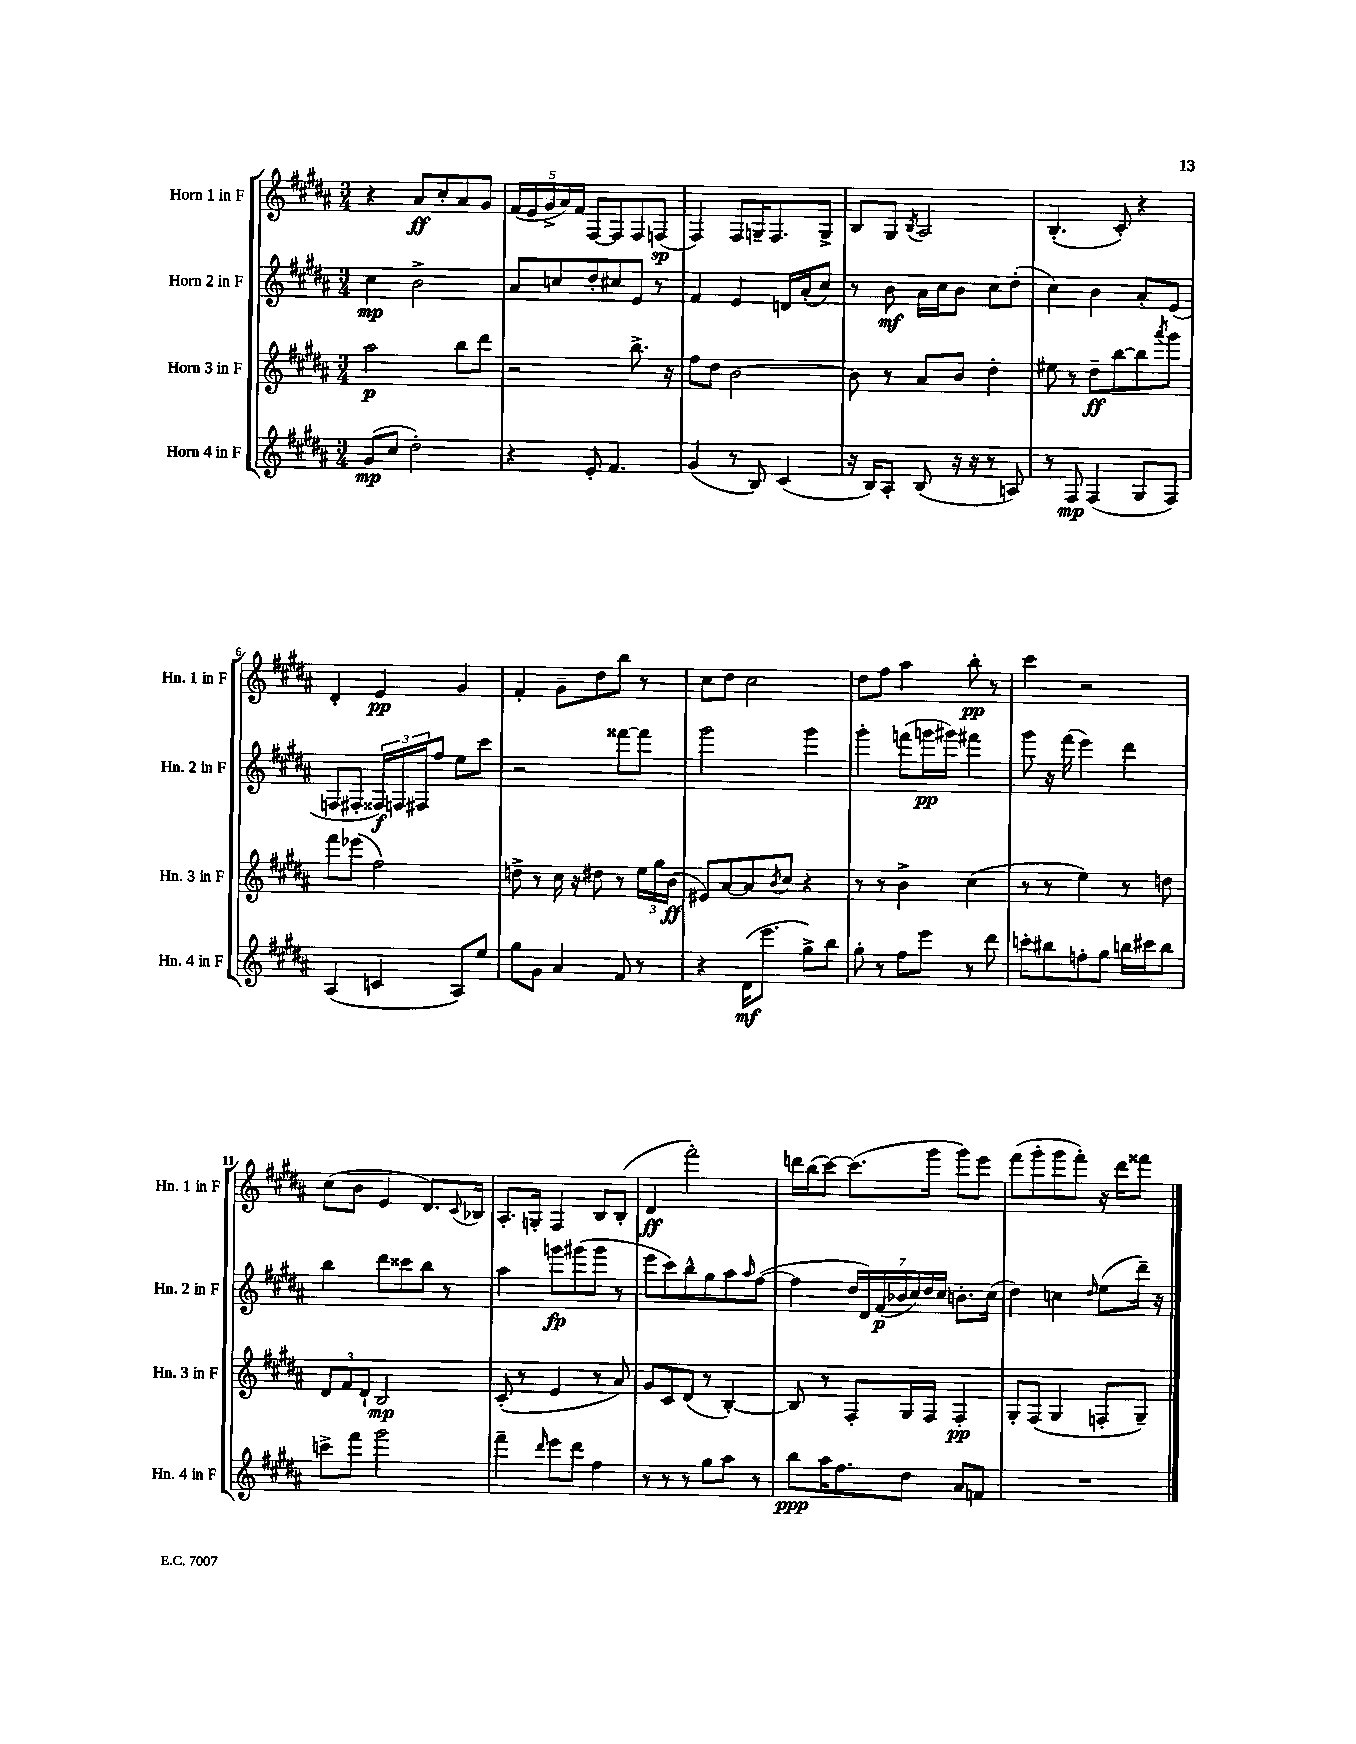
<<
\new StaffGroup <<
\new Staff = "s0" \with { instrumentName = "Horn 1 in F" shortInstrumentName = "Hn. 1 in F" } {
    \clef treble \key b \major \numericTimeSignature \time 3/4
    r4 ais'8\ff cis''8-. ais'8 gis'8 |
    \tuplet 5/4 { fis'16( e'16 gis'16-> ais'16) fis'16 } fis8~ fis8 fis8 f8\sp( |
    fis4) fis8 g16-- fis8. g8-> |
    b8 gis8 \acciaccatura { b8 } ais2 |
    b4.-.( cis'8-.) r4 |
    dis'4-. e'4\pp gis'4 |
    fis'4-. gis'8-- dis''8 b''8 r8 |
    cis''8 dis''8 cis''2 |
    dis''8 fis''8 ais''4 b''8-.\pp r8 |
    cis'''4 r2 |
    cis''8( b'8 e'4 dis'8.) \appoggiatura { cis'8 } bes16 |
    ais8.-. g16-. fis4 b8 b8-.( |
    dis'4\ff fis'''2-.) |
    d'''16 b''16( cis'''8~) cis'''8.( gis'''16 gis'''8) e'''8 |
    fis'''8( gis'''8-. gis'''8 fis'''8-.) r16 dis'''16 fisis'''8 \bar "|." |
}
\new Staff = "s1" \with { instrumentName = "Horn 2 in F" shortInstrumentName = "Hn. 2 in F" } {
    \clef treble \key b \major \numericTimeSignature \time 3/4
    cis''4\mp b'2-> |
    ais'8 c''8 dis''8-. cis''8 e'8 r8 |
    fis'4 e'4 d'16 ais'16-.( cis''8) |
    r8 b'8\mf ais'16 cis''16 b'8 cis''8 dis''8-.( |
    cis''4) b'4 ais'8-. e'8( |
    f8 fis8-. \tuplet 3/2 { fisis16\f) f16 fis16 } fis''8 e''8 cis'''8 |
    r2 fisis'''8~ fisis'''8 |
    gis'''2 gis'''4 |
    gis'''4-. f'''8( g'''16\pp gis'''16) fis'''4 |
    gis'''8 r16 fis'''16( e'''4) dis'''4 |
    b''4 dis'''8 cisis'''8 b''8 r8 |
    ais''4 g'''8\fp gis'''8( gis'''8 r8 |
    e'''8 cis'''8) b''8-^ gis''8 ais''8 \grace { ais''16 } fis''8~( |
    fis''4 \tuplet 7/4 { dis''16 dis'16) fis'16\p( bes'16 cis''16) dis''16 cis''16 } b'8.-. cis''16( |
    dis''4) c''4 \grace { dis''16 } e''8( dis'''16--) r16 \bar "|." |
}
\new Staff = "s2" \with { instrumentName = "Horn 3 in F" shortInstrumentName = "Hn. 3 in F" } {
    \clef treble \key b \major \numericTimeSignature \time 3/4
    ais''2\p b''8 dis'''8 |
    r2 b''8.-> r16 |
    fis''8 dis''8 b'2~ |
    b'8 r8 ais'8 b'8 dis''4-. |
    eis''8 r8 dis''8--\ff b''8~ b''8 \acciaccatura { ais'''8 } gis'''8 |
    fis'''8 ees'''8( fis''2) |
    d''8-> r8 cis''16 r16 dis''8 r8 \tuplet 3/2 { e''16 gis''16 b'16\ff( } |
    eis'8) ais'8~ ais'8 \acciaccatura { b'8 } cis''8 r4 |
    r8 r8 b'4-> cis''4( |
    r8 r8 e''4) r8 d''8 |
    \tuplet 3/2 { dis'8 fis'8 dis'8-! } b2\mp |
    cis'8-.( r8 e'4 r8 ais'8) |
    gis'8 cis'8 dis'8( r8 b4~-.) |
    b8 r8 fis8-. gis16 fis16 fis4-.\pp |
    gis8-. fis8( gis4 f8-. gis8--) \bar "|." |
}
\new Staff = "s3" \with { instrumentName = "Horn 4 in F" shortInstrumentName = "Hn. 4 in F" } {
    \clef treble \key b \major \numericTimeSignature \time 3/4
    gis'8\mp( cis''8 dis''2-.) |
    r4 e'8-. fis'4. |
    gis'4( r8 b8) cis'4( |
    r16 b16) ais8-. b8( r16 r16 r8 a8) |
    r8 fis8\mp fis4( gis8 fis8) |
    ais4( c'4 ais8) e''8 |
    gis''8 gis'8 ais'4 fis'8 r8 |
    r4 dis'16\mf( e'''8. gis''8->) b''8 |
    gis''8-. r8 fis''8 e'''8 r8 dis'''8 |
    c'''8-. bis''8 f''8-. gis''8 b''16 cis'''16 b''8 |
    c'''8-> fis'''8 gis'''2 |
    fis'''4-- \grace { dis'''16 } e'''8 dis'''8 fis''4 |
    r8 r8 r8 gis''8 ais''8 r8 |
    b''8\ppp ais''16 fis''8. dis''8 ais'8 f'8 |
    R2. \bar "|." |
}
>>
>>
